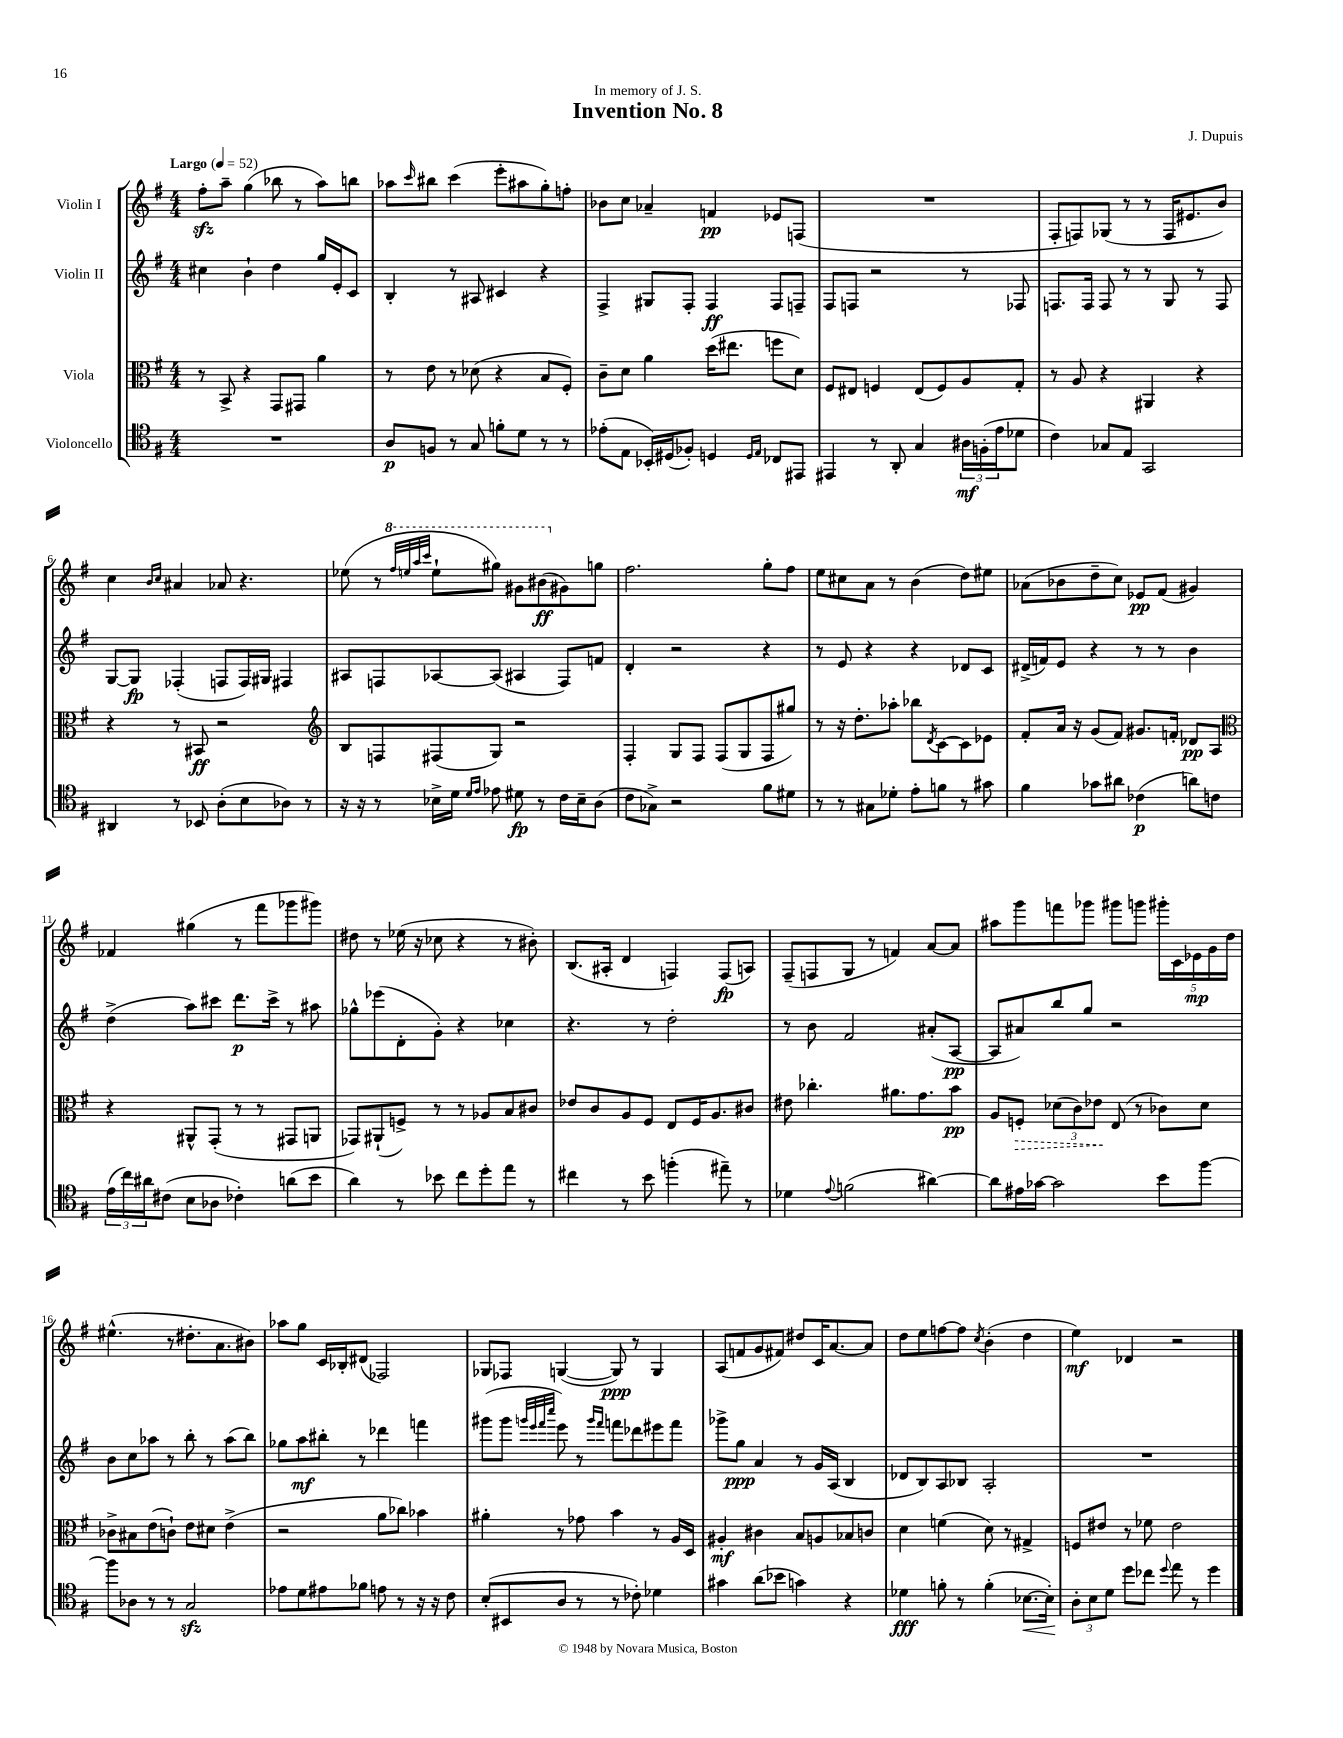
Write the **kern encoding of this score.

**kern	**kern	**kern	**kern
*staff4	*staff3	*staff2	*staff1
*clefC4	*clefC3	*clefG2	*clefG2
*k[f#]	*k[f#]	*k[f#]	*k[f#]
*M4/4	*M4/4	*M4/4	*M4/4
*MM52	*MM52	*MM52	*MM52
1r	8r	4cc#\	8ff#'\L
.	8BB^/	.	8aa~\J
.	4r	4b`\	(4gg\
.	8GG/L	4dd\	8bb-\
.	8GG#/J	.	8r
.	4a\	16gg/LL	8aa\L)
.	.	16e'/J	.
.	.	8c/J	8bb\J
=	=	=	=
8A/L	8r	4B'/	8aa-\L
.	.	.	16qqccc/
8F/J	8e\	.	8bb#\J
8r	8r	8r	(4ccc\
8G/	(8d-\	8A#/	.
8f'\L	4r	4c#/	8eee'\L
8d\J	.	.	8aa#\
8r	8B/L	4r	8gg'\)
8r	8F#'/J)	.	8ff'\J
=	=	=	=
(8e-'\L	8c~\L	4F#^/	8b-\L
8E\J	8d\J	.	8cc\J
16BB-'/LL)	4a\	8G#/L	4a-~/
(16D#/J	.	.	.
8F-'/J)	.	8F#'/J	.
4D/	(16dd\LK	4F#/	4f/
.	8.ee#\J	.	.
16qqD/LL	.	.	.
16qqE/JJ	.	.	.
8C-/L	8ff\L	8F#/L	8e-/L
8EE#/J	8d\J)	8F~/J	(8F/J
=	=	=	=
4EE#/	8F#/L	8F#/L	1r
.	8E#/J	8F/J	.
8r	4F/	2r	.
8AA'/	.	.	.
4G/	(8E#/L	.	.
.	8F/)	.	.
24A#\LL	8A/	8r	.
(24F'\	.	.	.
24e\J	.	.	.
8d-\J	8G'/J	8F-/	.
=	=	=	=
4c\)	8r	8.F/L	8F#'/L
.	8A/	.	8F/)
.	.	16F/Jk	.
8G-/L	4r	8F/	(8G-/J
8E/J	.	8r	8r
2GG/	4AA#/	8r	8r
.	.	8G/	16F/LK
.	.	.	8.e#/
.	4r	8r	.
.	.	8F/	8b/J)
=	=	=	=
4AA#/	4r	[8G/L	4cc\
.	.	8G/]J	.
.	.	.	16qqb/LL
.	.	.	16qqcc/JJ
8r	8r	(4F-'/	4a#/
8BB-/	8BB#/	.	.
(8A'\L	2r	8F/L	8a-/
8B\	.	16F/L)	4.r
.	.	16G#/JJ	.
8A-\J)	.	4F#/	.
8r	.	.	.
=	=	=	=
*	*clefG2	*	*
16r	8B/L	8A#/L	(8ee-\
16r	.	.	.
8r	8F/	8F/	8r
.	.	.	32qqfff#/LLL
.	.	.	32qqeee/
.	.	.	32qqaaa/
.	.	.	32qqcccc/JJJ
16B-^\LL	(8F#/	[8A-/	8eee`\L
16d\JJ	.	.	.
16qqd/LL	.	.	.
16qqe/JJ	.	.	.
8e-\	8G/J)	(8A-/]J	8ggg#\J)
8d#\	2r	4A#/	8gg#\L
8r	.	.	(8bb#\
16c\LL	.	8F/L)	8g#\)
16B-~\J	.	.	.
(8A\J	.	8f/J	8gg\J
=	=	=	=
8c\L	4F#'/	4d'/	2.ff#\
8G-^\J)	.	.	.
2r	8G/L	2r	.
.	8F#/J	.	.
.	(8F#/L	.	.
.	8G/	.	.
8f#\L	8F#/	4r	8gg'\L
8d#\J	8gg#/J)	.	8ff#\J
=	=	=	=
8r	8r	8r	8ee\L
8r	16r	8e/	8cc#\
.	8.dd'\L	.	.
8G#\L	.	4r	8a\J
8d-'\J	8aa-'\J	.	8r
8e'\L	8bb-\L	4r	(4b\
.	8qd/	.	.
8f\J	[8c\	.	.
8r	8c\]	8d-/L	8dd\L)
8g#\	8e-\J	8c/J	8ee#\J
=	=	=	=
4f#\	8f#'/L	(16d#^/LL	(8a-\L
.	.	16f/J)	.
.	16a/Jk	8e/J	8b-\
.	16r	.	.
8g-\L	(8g/L	4r	8dd~\
8a#\J	8f#/J)	.	8cc\J)
(4c-\	8.g#/L	8r	8e-/L
.	.	8r	(8f#/J
.	16f'/Jk	.	.
8a\L)	8d-/L	4b\	4g#/)
8c\J	8A/J	.	.
=	=	=	=
*	*clefC3	*	*
(24e\LL	4r	(4dd^\	4f-/
24cc\)	.	.	.
24a#\J	.	.	.
(8c#\J	.	.	.
8B\L	8AA#^^/L	8aa\L)	(4gg#\
8A-\J	(8GG'/J	8ccc#\J	.
4c-'\)	8r	8.ddd\L	8r
.	8r	.	8fff#\L
.	.	16ccc#^\Jk	.
(8a\L	8GG#/L	8r	8ggg-\
8b\J	8AA/J	8aa#\	8ggg#\J)
=	=	=	=
4a\)	8GG-/L)	8gg-^^\L	8dd#\
.	(8AA#`/	(8eee-\	8r
8r	8F^/J)	8d'\	(16ee-\
.	.	.	16r
8b-\	8r	8g'\J)	8cc-\
8cc\L	8r	4r	4r
8dd'\	8A-/L	.	.
8ee\J	8B/	4cc-\	8r
8r	8c#/J	.	8b#'\)
=	=	=	=
4cc#\	8e-/L	4.r	(8.B/L
.	8c/	.	.
.	.	.	16A#'/Jk
8r	8A/	.	4d/
8b\	8F#/J	8r	.
(4ff'\	8E/L	2dd'\	4F/)
.	16F#/K	.	.
.	8.A/	.	.
8ee#~\)	.	.	(8F/L
8r	8c#/J	.	8A/J)
=	=	=	=
4d-\	8e#\	8r	(8F#~/L
.	4.cc-'\	8b\	8F/
8qqe/	.	.	.
(2f\	.	2f#/	8G/J
.	.	.	8r
.	8.a#\L	.	4f/)
.	8.g\	.	.
[4a#\)	.	(8a#'/L	[8a/L
.	8b\J	[8A/J	8a/]J
=	=	=	=
8a#\]L	8A/L	8A/]L	8aa#\L
16e#\L	8F'/J	8a#/)	8ggg\
[16g-\JJ	.	.	.
2g-\]	(12d-\L	8bb/	8fff\
.	12c\)	.	.
.	.	8gg/J	8ggg-\J
.	12e-\J	.	.
.	(8E/	2r	8ggg#\L
.	8r	.	8ggg\J
8b\L	8c-\L)	.	20ggg#'\LL
.	.	.	20c\
.	.	.	20e-\
[8ff#\J	8d-\J	.	.
.	.	.	20g\
.	.	.	20dd\JJ
=	=	=	=
8ff#\]L	8c-^\L	8b\L	(4.ee#^^\
8A-\J	8B#\	8cc\	.
8r	(8e\	8aa-\J	.
8r	8c`\J)	8r	8r
2G/	8e\L	8bb'\	8.dd#'\L
.	8d#\J	8r	.
.	.	.	8.a\
.	(4e^\	(8aa-\L	.
.	.	8bb\J)	8b#\J)
=	=	=	=
8e-\L	2r	8gg-\L	8aa-\L
8d\	.	8aa\	8gg\J
8e#\	.	8bb#'\J	16c/LL
.	.	.	16B-'/J
8f-\J	.	8r	(8d#/J
8e\	8a\L	4ddd-\	2F-/)
8r	8cc-\J)	.	.
16r	4b-\	4fff\	.
16r	.	.	.
8c\	.	.	.
=	=	=	=
(8B'/L	4a#'\	(8ggg#\L	8G-/L
8BB#/	.	8ggg#\J	8F-/J
.	.	32qqggg/LLL	.
.	.	32qqeee/	.
.	.	32qqfff#/	.
.	.	32qqcccc/JJJ	.
8A/J	8r	8eee\)	([4G/
8r	8g-\	8r	.
.	.	16qqggg/LL	.
.	.	16qqfff#/JJ	.
8r	4b\	8fff\L	8G/])
8c-'\)	.	8ddd-\	8r
4d-\	8r	8eee#\	4G/
.	16A/LL	8fff\J	.
.	16D/JJ	.	.
=	=	=	=
4g#\	4A#'/	8ggg-^\L	(8A/L
.	.	8gg\J	8f/
(8a\L	4c#\	4a/	8g/
8b-\J	.	.	8f#/J)
4g\)	8B/L	8r	8dd#/L
.	8A/	16g/LL	16c/K
.	.	(16A/JJ	[8.a/
4r	8B-/	4B/	.
.	8c/J	.	8a/]J
=	=	=	=
4d-\	4d\	8d-/L	8dd\L
.	.	8B/)	8ee\
8f'\	(4f\	8A/	[8ff\
8r	.	8B-/J	8ff\]J
.	.	.	8qcc/
(4f'\	8d\)	2A'/	(4b'\
.	8r	.	.
[8.B-\L	4G#^/	.	4dd\
16B-'\]Jk)	.	.	.
=	=	=	=
12A'\L	8F/L	1r	4ee\)
12B\	.	.	.
.	8e#/J	.	.
12d\J	.	.	.
8dd\L	8r	.	4d-/
8cc-\J	8f-\	.	.
8qqdd/	.	.	.
8ee\	2e#\	.	2r
8r	.	.	.
4dd\	.	.	.
==	==	==	==
*-	*-	*-	*-
